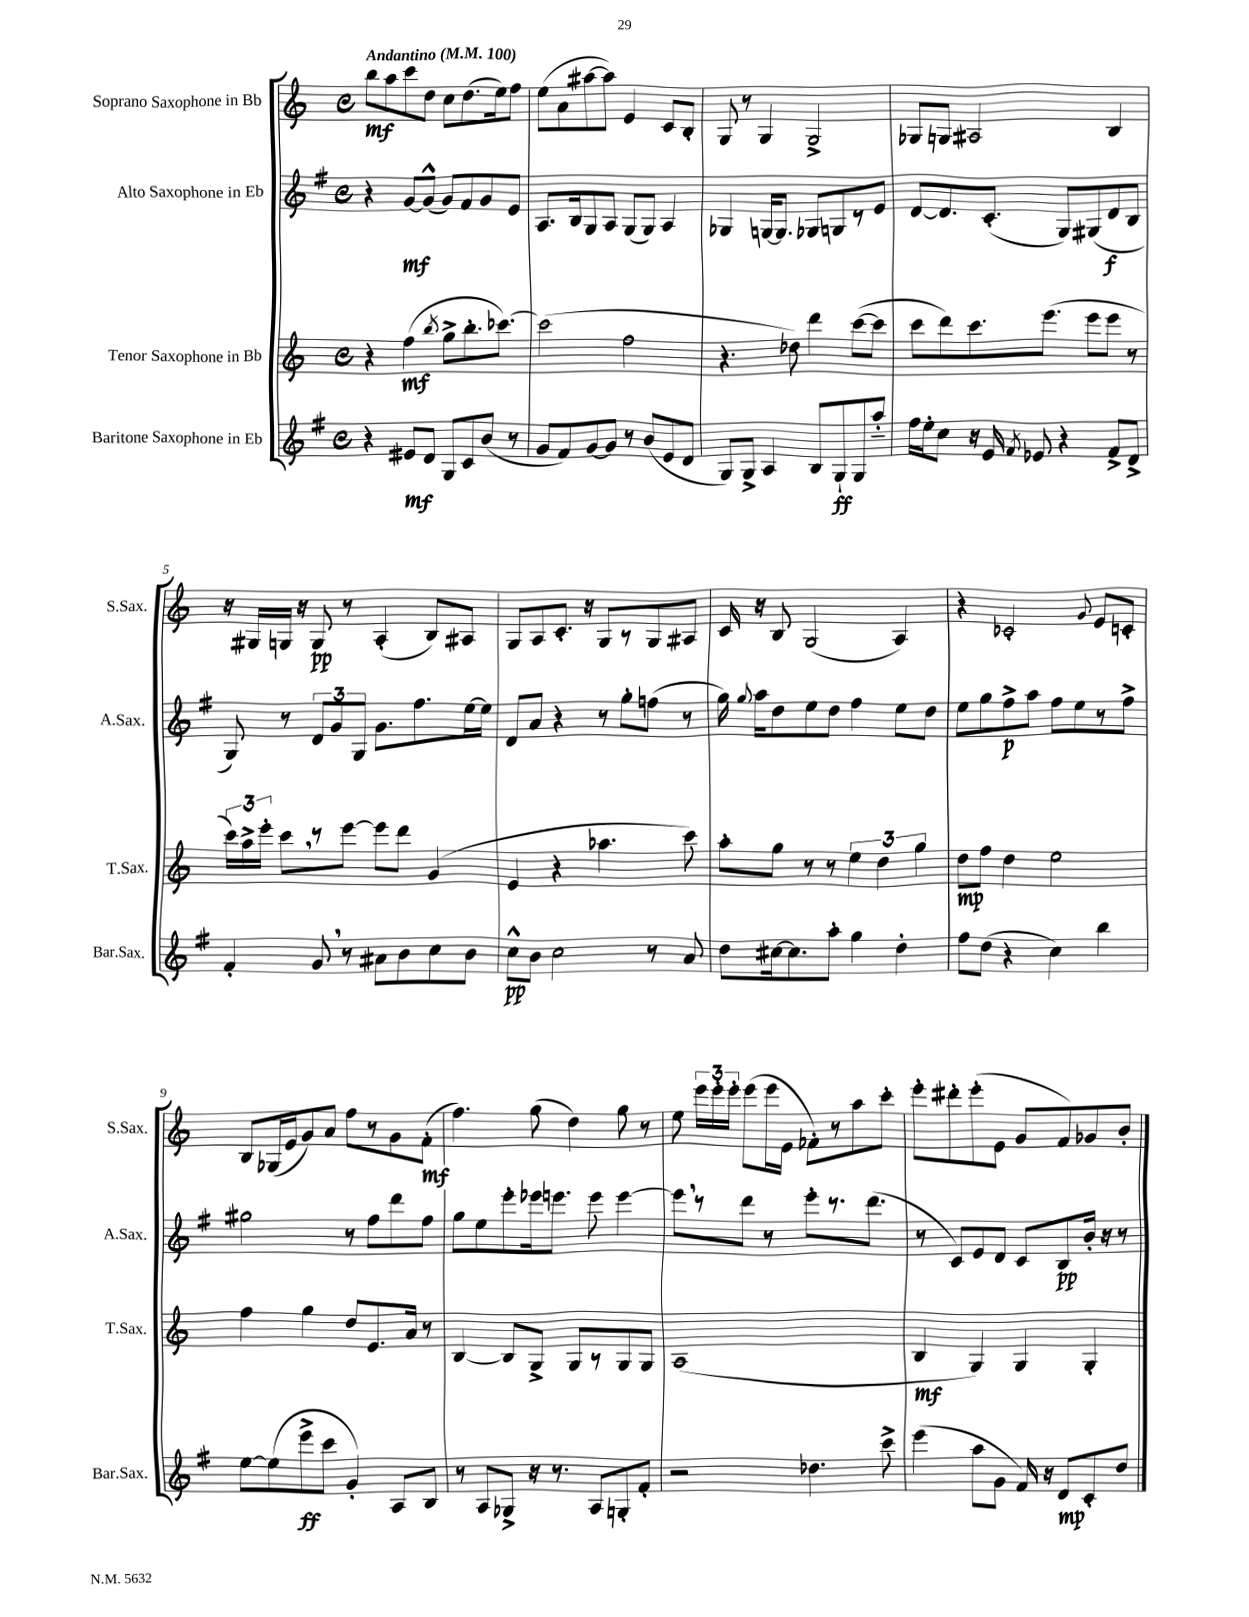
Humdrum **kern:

**kern	**dynam	**kern	**dynam	**kern	**dynam	**kern	**dynam
*part4	*part4	*part3	*part3	*part2	*part2	*part1	*part1
*staff4	*staff4	*staff3	*staff3	*staff2	*staff2	*staff1	*staff1
*I"Baritone Saxophone in Eb	*	*I"Tenor Saxophone in Bb	*	*I"Alto Saxophone in Eb	*	*I"Soprano Saxophone in Bb	*
*I'Bar.Sax.	*	*I'T.Sax.	*	*I'A.Sax.	*	*I'S.Sax.	*
*clefG2	*	*clefG2	*	*clefG2	*	*clefG2	*
*k[f#]	*	*k[]	*	*k[f#]	*	*k[]	*
*M4/4	*	*M4/4	*	*M4/4	*	*M4/4	*
*met(c)	*	*met(c)	*	*met(c)	*	*met(c)	*
*MM100	*	*MM100	*	*MM100	*	*MM100	*
=1	=1	=1	=1	=1	=1	=1	=1
!	!	!	!	!	!	!LO:TX:a:B:t=Andantino	!
4r	.	4r	.	4r	.	8bb\L	mf
.	.	.	.	.	.	8aa\	.
8e#X/L	mf	(4ff\	mf	[8g/L	mf	8ccc\	.
8d/J	.	.	.	(8g^^/J]	.	8dd\J	.
.	.	8qbb/	.	.	.	.	.
8G/L	.	8gg^\L	.	8g/L)	.	8cc\L	.
8c/	.	8.bb'\	.	8f#/	.	(8.dd\	.
(8b/J	.	.	.	8g/	.	.	.
.	.	[8.ccc-X\J)	.	.	.	16ee\k)	.
8r	.	.	.	8e/J	.	8ff\J	.
=2	=2	=2	=2	=2	=2	=2	=2
8g/L	.	(2ccc-\]	.	8.A/L	.	(8ee\L	.
8f#/)	.	.	.	.	.	8a\	.
.	.	.	.	16B/k	.	.	.
[8g/	.	.	.	8G/	.	[8aa#X\	.
8g/J]	.	.	.	8A/J	.	8aa#\J])	.
8r	.	2ff\	.	(8G/L	.	4e/	.
(8b/L	.	.	.	8G/J)	.	.	.
8e/	.	.	.	4A/	.	8c/L	.
8d/J	.	.	.	.	.	8B'/J	.
=3	=3	=3	=3	=3	=3	=3	=3
8G/L)	.	4.r	.	4G-X/	.	8G/	.
8G^/J	.	.	.	.	.	8r	.
4A/	.	.	.	[16Gn/KL	.	4G/	.
.	.	.	.	8.G/J]	.	.	.
.	.	8dd-X\)	.	.	.	.	.
8B/L	.	4ddd\	.	8G-X/L	.	2G^/	.
8G`/	ff	.	.	8Gn/	.	.	.
8G/	.	([8ccc\L	.	8r	.	.	.
8aa/J	.	8ccc\J]	.	8e/J	.	.	.
=4	=4	=4	=4	=4	=4	=4	=4
16ff#\LL	.	8ccc\L	.	[8d/L	.	8G-X/L	.
16ee'\J	.	.	.	.	.	.	.
8cc\J	.	8ddd\)	.	8.d/]	.	8Gn/J	.
16r	.	8.ccc\	.	.	.	2A#X/	.
16e/	.	.	.	(8.c'/J	.	.	.
8qf#/	.	.	.	.	.	.	.
8e-X/	.	.	.	.	.	.	.
.	.	(8.eee\J	.	.	.	.	.
4r	.	.	.	8G/L)	.	.	.
.	.	8eee\L	.	(8G#X/	.	.	.
8f#^/L	.	8eee\J	.	8d/	f	4B/	.
8d^/J	.	8r	.	8B/J	.	.	.
!!LO:LB:g=z
=5	=5	=5	=5	=5	=5	=5	=5
4f#'/	.	24ccc\LL)	.	8G/)	.	16r	.
.	.	24aa^\	.	.	.	.	.
.	.	.	.	.	.	16G#X/LL	.
.	.	24eee'\JJ	.	.	.	.	.
.	.	8ccc,\L	.	8r	.	16Gn/JJ	.
.	.	.	.	.	.	16r	.
8g,/	.	8r	.	12d/L	.	8G/	pp
.	.	.	.	12g/	.	.	.
8r	.	[8eee\J	.	.	.	8r	.
.	.	.	.	12G/J	.	.	.
8a#X\L	.	8eee\L]	.	8.g\L	.	(4A'/	.
8b\	.	8ddd\J	.	.	.	.	.
.	.	.	.	8.ff#\	.	.	.
8cc\	.	(4g/	.	.	.	8B/L)	.
8b\J	.	.	.	[16ee\L	.	8A#X/J	.
.	.	.	.	16ee\JJ]	.	.	.
=6	=6	=6	=6	=6	=6	=6	=6
8cc^^\L	pp	4e/	.	8d/L	.	8G/L	.
8b\J	.	.	.	8a/J	.	8A/	.
2cc\	.	4r	.	4r	.	8.c'/J	.
.	.	.	.	.	.	16r	.
.	.	4.aa-X\	.	8r	.	8G/L	.
.	.	.	.	8gg'\L	.	8r	.
8r	.	.	.	(8ffn\J	.	8G/	.
8a/	.	8ccc\)	.	8r	.	8A#X/J	.
=7	=7	=7	=7	=7	=7	=7	=7
8dd\L	.	8aa'\L	.	16gg\)	.	16c/	.
.	.	.	.	8qqgg/	.	.	.
.	.	.	.	16aa\KL	.	16r	.
[16cc#X\k	.	8gg\J	.	8dd\	.	8B/	.
8.cc#\]	.	.	.	.	.	.	.
.	.	8r	.	8ee\	.	(2G/	.
8aa'\J	.	8r	.	8dd\J	.	.	.
4gg\	.	6ee\	.	4ff#\	.	.	.
.	.	6dd\	.	.	.	.	.
4dd'\	.	.	.	8ee\L	.	4A/)	.
.	.	6gg\	.	.	.	.	.
.	.	.	.	8dd\J	.	.	.
=8	=8	=8	=8	=8	=8	=8	=8
8ff#\L	.	8dd\L	mp	8ee\L	.	4r	.
(8dd\J	.	8ff\J	.	8gg\	.	.	.
4r	.	4dd\	.	8ff#^\	p	2c-X'/	.
.	.	.	.	8aa\J	.	.	.
4cc\)	.	2ee\	.	8ff#\L	.	.	.
.	.	.	.	8ee\	.	.	.
.	.	.	.	.	.	8qqg/	.
4bb\	.	.	.	8r	.	8e/L	.
.	.	.	.	8ff#^\J	.	8cn'/J	.
!!LO:LB:g=z
=9	=9	=9	=9	=9	=9	=9	=9
[8ee\L	.	4ff\	.	2gg#X\	.	8B/L	.
(8ee\]	.	.	.	.	.	(16G-X/L	.
.	.	.	.	.	.	16e/J	.
8eee^\	ff	4gg\	.	.	.	8g/)	.
8ccc\J	.	.	.	.	.	8a/J	.
4g'/)	.	8dd/L	.	8r	.	8ff\L	.
.	.	8.e/	.	8ff#\L	.	8r	.
8A/L	.	.	.	8ddd\	.	8g\	.
.	.	16a/Jk	.	.	.	.	.
8B/J	.	8r	.	8ff#\J	.	(8f'\J	mf
=10	=10	=10	=10	=10	=10	=10	=10
8r	.	[4B/	.	8gg\L	.	4.ff\)	.
8A/L	.	.	.	8ee\	.	.	.
8G-X^/J	.	8B/L]	.	8eee'\	.	.	.
16r	.	8G^/J	.	16eee-X\k	.	(8gg\	.
8.r	.	.	.	8.eeen\J	.	.	.
.	.	8G/L	.	.	.	4dd\)	.
8A/L	.	8r	.	8eee\	.	.	.
8Gn'/	.	8G/	.	[4eee\	.	8gg\	.
8f#'/J	.	8G/J	.	.	.	8r	.
=11	=11	=11	=11	=11	=11	=11	=11
2r	.	(1A	.	8eee,\L]	.	8ee\	.
.	.	.	.	8r	.	24eee\LL	.
.	.	.	.	.	.	24eee'\	.
.	.	.	.	.	.	24eee'\JJ	.
.	.	.	.	8ddd\J	.	(8eee\L	.
.	.	.	.	8r	.	16eee\L	.
.	.	.	.	.	.	16e\JJ	.
4.dd-X\	.	.	.	8eee'\L	.	8f-X'\L)	.
.	.	.	.	8.r	.	8r	.
.	.	.	.	.	.	8aa\	.
.	.	.	.	(8.ddd\J	.	.	.
8ccc^\	.	.	.	.	.	8ccc'\J	.
=12	=12	=12	=12	=12	=12	=12	=12
(4eee\	.	4B/	mf	8r	.	8eee'\L	.
.	.	.	.	8c/L)	.	8ddd#X'\	.
8aa\L	.	4G/)	.	8e/	.	(8eee'\	.
8g\J	.	.	.	8d/J	.	8e\J	.
16f#/)	.	4G/	.	8c/L	.	8g/L	.
16r	.	.	.	.	.	.	.
8d/L	mp	.	.	8B/	pp	8f/)	.
8c'/	.	4G'/	.	16b'/Jk	.	8g-X/	.
.	.	.	.	16r	.	.	.
8dd/J	.	.	.	8r	.	8b'/J	.
==	==	==	==	==	==	==	==
*-	*-	*-	*-	*-	*-	*-	*-
